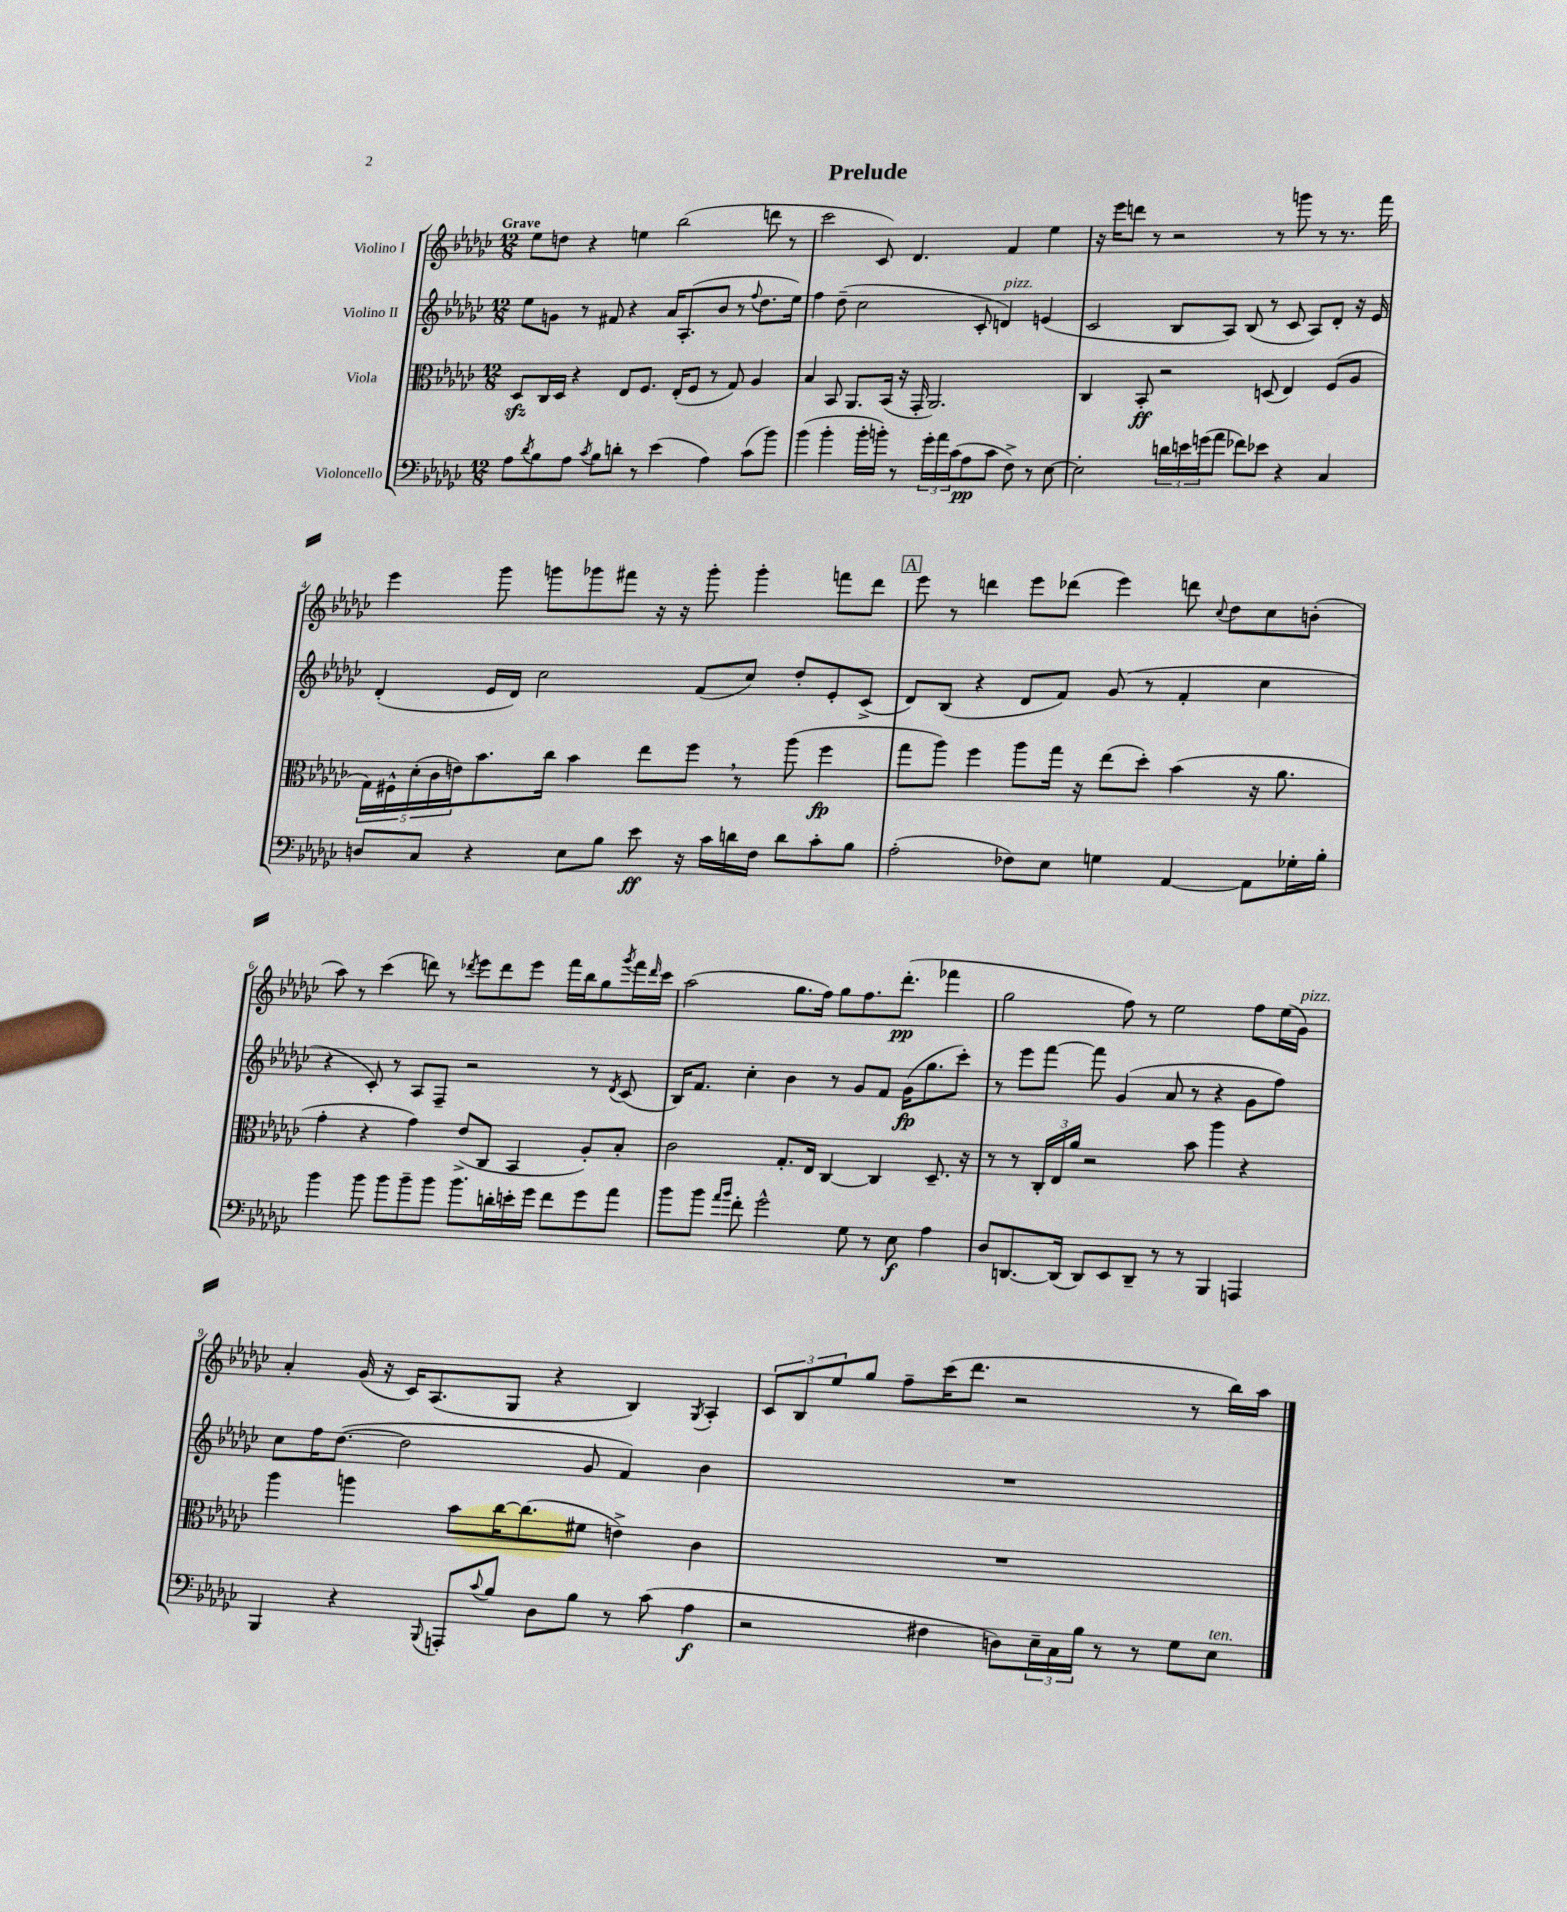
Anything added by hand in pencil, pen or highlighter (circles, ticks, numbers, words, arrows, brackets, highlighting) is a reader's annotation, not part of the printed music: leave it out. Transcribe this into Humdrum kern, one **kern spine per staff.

**kern	**kern	**kern	**kern
*staff4	*staff3	*staff2	*staff1
*clefF4	*clefC3	*clefG2	*clefG2
*k[b-e-a-d-g-c-]	*k[b-e-a-d-g-c-]	*k[b-e-a-d-g-c-]	*k[b-e-a-d-g-c-]
*M12/8	*M12/8	*M12/8	*M12/8
8A-	8D-	8ee-	8ee-
8qd-	.	.	.
8B-	16C-	8g	8dd
.	16D-	.	.
8A-	4r	8r	4r
8qc-	.	.	.
8B-	.	8f#	.
8d'	8E-	4r	4ee
8r	8.F	.	.
(4e-	.	16a-	(2bb-
.	(16E-'	(8.A-'	.
.	8F	.	.
4A-)	8r	8b-	.
.	8G-)	8r	.
.	.	8qqff	.
(8c-	4A-	8.dd-	8ddd
8b-)	.	.	8r
.	.	16ee-)	.
=	=	=	=
(4b-	4B-	4ff	2ccc-
4b-'	8BB-	(8dd-~	.
.	8.AA-	2cc-	.
16b-'	.	.	8c-)
16b')	(16BB-	.	.
8r	16r	.	4.d-
.	16GG-'	.	.
24g-'	2.AA-)	.	.
24a-	.	.	.
(24c-	.	.	.
8A-	.	8c-'	.
8c-	.	4d)	4f
8F^)	.	.	.
8r	.	(4e	4ee-
[8E-	.	.	.
=	=	=	=
2E-']	4C-	2c-	16r
.	.	.	16eee-
.	.	.	8ddd
.	8BB-'	.	8r
.	2r	.	2r
24d	.	8B-	.
24e	.	.	.
(24g	.	.	.
8a-	.	8A-)	.
8f-)	.	(8B-	.
8e-	(8D	8r	8r
4r	4E-)	8c-	8ggg
.	.	8A-)	8r
4C-	(8F	8d-'	8.r
.	8A-	16r	.
.	.	16e-	16fff
=	=	=	=
8D	20G-)	(4d-'	4eee-
.	20F#^^	.	.
.	(20d-'	.	.
8C-	.	.	.
.	20c-	.	.
.	20e)	.	.
4r	8.b-	16e-	8ggg-
.	.	16d-)	.
.	.	2cc-	8ggg
.	16cc-	.	.
8E-	4b-	.	8ggg-
8B-	.	.	8fff#
8e-	8ee-	.	16r
.	.	.	16r
16r	8ff	(8f	8ggg-'
16c-	.	.	.
16d	8r	8cc-)	4ggg-'
16F	.	.	.
8d	(8aa-	8dd-'	.
8c-'	4ff	8e-'	8fff
8B-	.	(8c-^	8ddd-
=	=	=	=
(2A-'	8gg-	8d-)	8eee-
.	8aa-)	(8B-	8r
.	4ff	4r	4ddd
8F-)	8aa-	8d-	8eee-
8E-	16gg-	8f)	(8ddd-
.	16r	.	.
4G	(8ee-	(8g-	4eee-)
.	8dd-')	8r	.
[4AA-	(4b-	4f'	8ddd
.	.	.	8qqcc-
.	.	.	8dd-
8AA-]	16r	4cc-	8cc-
.	8.a-	.	.
16G-'	.	.	(8b'
16B-'	.	.	.
=	=	=	=
4b-	4g-'	4r	8aa-)
.	.	.	8r
8b-	4r	8c-')	(4ccc-
8b-	.	8r	.
8b-~	4g-)	8A-	8ddd)
8b-	.	8F~	8r
.	.	.	8qddd-
8.b-	(8e-^	2r	8eee-
.	8C-	.	8ddd-
16d'	.	.	.
16e'	4BB-	.	8eee-
16g-	.	.	.
8f	.	.	16fff
.	.	.	16bb-
8g-	8A-')	8r	8gg-
.	.	8qd-	8qggg-
8a-	8B-'	(8c-	16fff
.	.	.	16qqddd-
.	.	.	16ccc-
=	=	=	=
8b-	2c-	16B-)	(2aa-
.	.	8.f	.
8b-	.	.	.
16qqa-	.	.	.
16qqb-	.	.	.
8f'	.	4cc-'	.
2g-^^	.	.	.
.	8.G-'	4b-	8.gg-
.	16E-	.	16ff)
.	[4C-	8r	8gg-
8G-	.	8g-	8.ff
8r	4C-]	8f	.
.	.	.	(8.ddd-'
8E-	.	(16g-	.
.	.	8.gg-	.
4A-	8.D-~	.	4fff-
.	.	8ccc-')	.
.	16r	.	.
=	=	=	=
8D-	8r	8r	2gg-
[8.DD	8r	8eee-	.
.	24C-'	[8fff	.
.	24E-	.	.
(16DD]	.	.	.
.	24a-	.	.
8DD)	2r	8fff]	.
8EE-	.	(4g-	8ff)
8DD~	.	.	8r
8r	.	8a-	2ee-
8r	8b-	8r	.
4BBB-	4aa-	4r	.
4AAA	4r	8g-	8ff
.	.	8ff)	(16ee-
.	.	.	16g-)
=	=	=	=
4BBB-	4aa-	8cc-	4a-'
.	.	16ff	.
.	.	([8.dd-	.
4r	4aa	.	(16g-
.	.	.	16r
.	.	2dd-]	16c-)
.	.	.	(8.A-
8qqBBB-	.	.	.
8AAA'	8b-	.	.
8qqc-	.	.	.
8B-	[16cc-	.	8G-
.	(8.cc-]	.	.
8D-	.	.	4r
8B-	8f#	8g-	.
8r	4e^)	4f)	4B-)
(8c-	.	.	.
.	.	.	8qG-
4A-	4c-	4b-	4A-'
=	=	=	=
2r	1.r	1.r	12c-
.	.	.	12B-
.	.	.	12ee-
.	.	.	8gg-
.	.	.	8ff~
4F#	.	.	(16ccc-
.	.	.	8.ddd-
8D)	.	.	2r
24E-~	.	.	.
24C-	.	.	.
24B-	.	.	.
8r	.	.	.
8r	.	.	.
8G-	.	.	8r
8E-	.	.	16bb-)
.	.	.	16aa-
==	==	==	==
*-	*-	*-	*-
